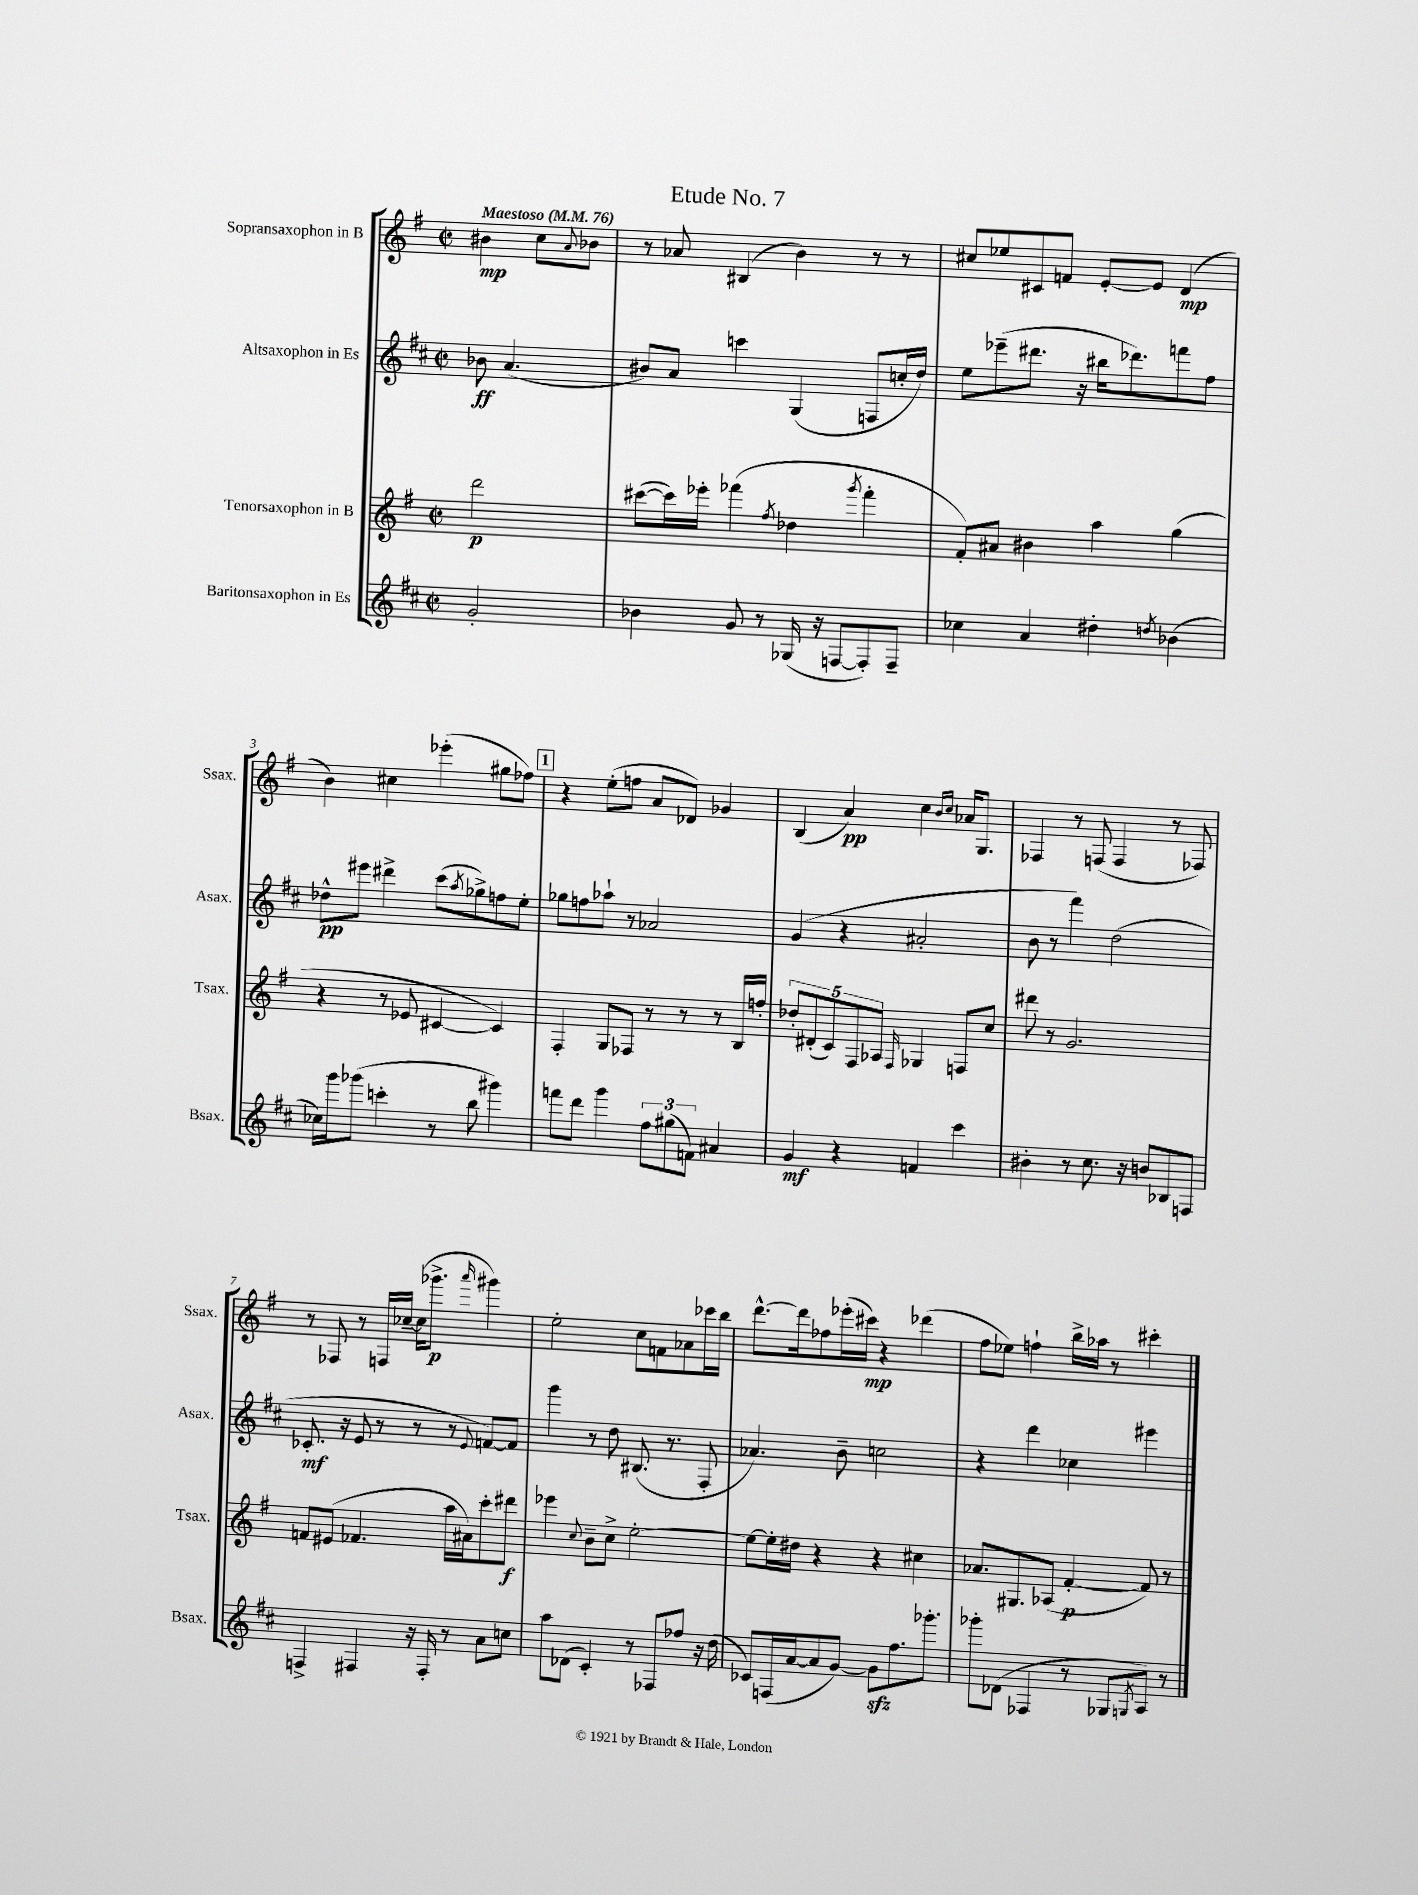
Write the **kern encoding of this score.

**kern	**kern	**kern	**kern
*staff4	*staff3	*staff2	*staff1
*clefG2	*clefG2	*clefG2	*clefG2
*k[f#c#]	*k[f#]	*k[f#c#]	*k[f#]
*M2/2	*M2/2	*M2/2	*M2/2
*met(c|)	*met(c|)	*met(c|)	*met(c|)
*MM76	*MM76	*MM76	*MM76
2g'/	2ddd\	8b-\	4b#\
.	.	(4.a/	.
.	.	.	8cc\L
.	.	.	8qqa/
.	.	.	8b-\J
=	=	=	=
4b-\	([8ccc#\L	8b#/L)	8r
.	16ccc#\]L)	8a/J	8a-/
.	16eee-'\JJ	.	.
8g/	(4fff-\	4ccc\	(4B#/
8r	.	.	.
.	8qff#/	.	.
(16G-/	4dd-\	(4G/	4b\)
16r	.	.	.
[8F/L	.	.	.
.	8qggg/	.	.
8F'/])	4fff-'\	8F/L	8r
8F~/J	.	16cc'/L	8r
.	.	16dd/JJ)	.
=	=	=	=
4cc-\	8f#'/L)	8ee\L	8cc#/L
.	8a#/J	(8eee-~\	8ee-/
4a/	4b#\	8.ddd#\J	8c#/
.	.	.	8f/J
.	.	16r	.
4dd#'\	4aa\	16bb#\LK	[8e'/L
.	.	8.ddd-\)	.
.	.	.	8e/]J
8qdd/	.	.	.
(4b-\	(4gg\	8fff\	(4d/
.	.	8ff#\J	.
=	=	=	=
16cc-\LL)	4r	8dd-^^\L	4b\)
16ggg\J	.	.	.
(8ggg-\J	.	8eee#\J	.
4ccc'\	8r	4ddd#^\	4cc#\
.	8e-/	.	.
8r	[4c#/	(8ccc#\L	(4eee-'\
.	.	8qaa/	.
8bb\	.	8gg-^\)	.
4ggg#\)	4c#/])	8ff\	8gg#\L
.	.	8ee'\J	8ff-\J)
=	=	=	=
8fff\L	4F#'/	8gg-\L	4r
8ddd\J	.	8ff\	.
4ggg\	8G/L	8aa-`\J	(8ee'\L
.	8F-/J	8r	8ff\J
12ff#\L	8r	2a-/	8a/L
(12gg#\	.	.	.
.	8r	.	8d-/J)
12f\J)	.	.	.
4a#/	8r	.	4g-/
.	16B/LL	.	.
.	16ff'/JJ	.	.
=	=	=	=
4g/	10dd-'/L	(4g/	(4B/
.	(10d#'/	.	.
.	10c/)	.	.
4r	.	4r	4a/)
.	10F#/	.	.
.	10A-/J	.	.
.	16qqF#/	.	.
4f/	4G-/	2a#'/	4cc\
.	.	.	16qqb/LL
.	.	.	16qqcc/JJ
4ccc#\	8F/L	.	16a-/LK
.	.	.	8.G/J
.	8cc/J	.	.
=	=	=	=
4b#'\	8ddd#\	8b\	4F-/
.	8r	8r	.
8r	2.g/	4fff#\)	8r
8.cc#\	.	.	(8F/
.	.	(2dd\	4F/
16r	.	.	.
8b/L	.	.	.
8B-/	.	.	8r
8F/J	.	.	8F-/)
=	=	=	=
4F^/	8f/L	8.c-'/	8r
.	(8e#/J	.	8F-/
.	.	16r	.
4F#/	4.f-/	8e/	8r
.	.	8r	16F/LL
.	.	.	[16cc-~/JJ
16r	.	8r	(16cc-\]LK
16F#'/	.	.	8.ggg-^\J
8r	16aa\LL	8r	.
.	16a#\J)	.	.
.	.	8qqe/	16qqaaa/
8a\L	8ccc'\	[8f/L)	4ggg#\)
8cc\J	8ddd#\J	8f/]J	.
=	=	=	=
8aa\L	4eee-\	4ggg\	2ee'\
(8d-\J	.	.	.
.	8qqcc/	.	.
4c#'/)	8b~\L	8r	.
.	8cc^\J	8dd\	.
8r	[2ee'\	(8.B#/	8cc\L
8F-/L	.	.	8f\
.	.	8.r	.
8ff-/J	.	.	8a-\
16r	.	8F#'/	16ccc-\L
(16dd\	.	.	16bb\JJ
=	=	=	=
8c-/L)	8ee\_L	4.a-/)	[8.ddd^^\L
(16F/L	16ee'\]L	.	.
[16a/J	16dd#\JJ	.	16ddd\]k
8a/]	4r	.	8ff-\
[8g/J)	.	8b~\	(16eee-'\L
.	.	.	16ccc#\JJ)
8g\]L	4r	2cc\	4r
8.ff#\	.	.	.
.	4cc#\	.	(4ddd-\
8.ggg-'\J	.	.	.
=	=	=	=
8ggg-'\L	8.a-/L	4r	8ff#\L
(8d-\J	.	.	8ee-\J)
.	8.G#/	.	.
4F-/	.	4ddd\	4ff`\
.	(8A-/J	.	.
8r	[4f#'/	4cc-\	16bb^\LL
.	.	.	16aa-\JJ
8G-/L	.	.	8r
8qG/	.	.	.
8A/J)	8f#/])	4eee#\	4ccc#'\
8r	8r	.	.
==	==	==	==
*-	*-	*-	*-
